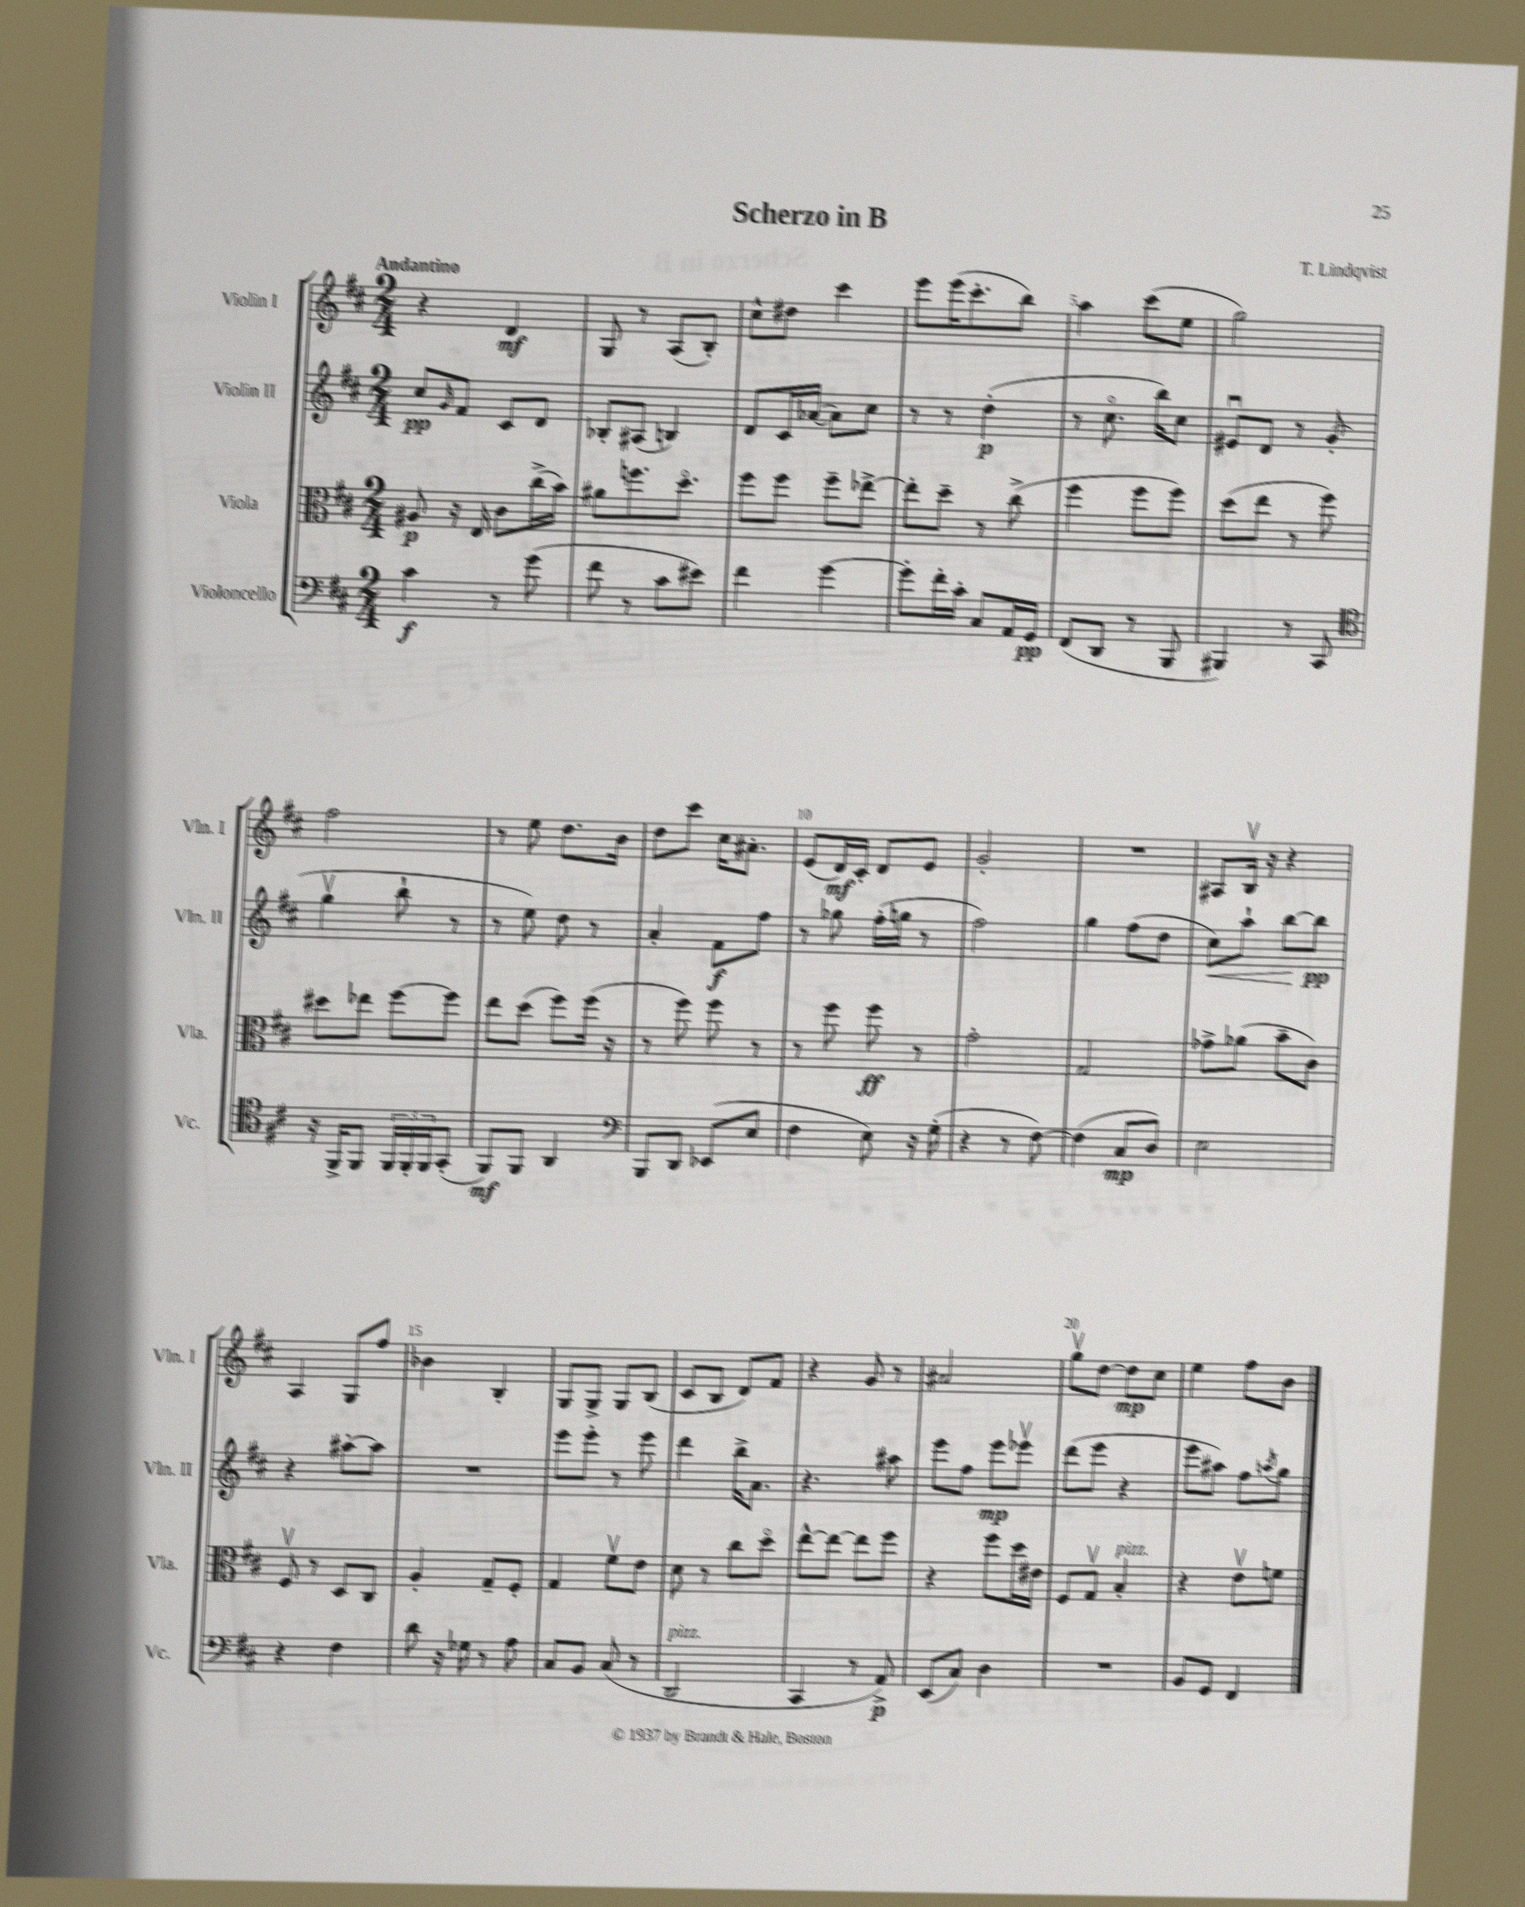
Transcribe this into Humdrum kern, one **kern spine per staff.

**kern	**dynam	**kern	**dynam	**kern	**dynam	**kern	**dynam
*part4	*part4	*part3	*part3	*part2	*part2	*part1	*part1
*staff4	*staff4	*staff3	*staff3	*staff2	*staff2	*staff1	*staff1
*I"Violoncello	*	*I"Viola	*	*I"Violin II	*	*I"Violin I	*
*I'Vc.	*	*I'Vla.	*	*I'Vln. II	*	*I'Vln. I	*
*clefF4	*	*clefC3	*	*clefG2	*	*clefG2	*
*k[f#c#]	*	*k[f#c#]	*	*k[f#c#]	*	*k[f#c#]	*
*M2/4	*	*M2/4	*	*M2/4	*	*M2/4	*
=1	=1	=1	=1	=1	=1	=1	=1
!	!	!	!	!	!	!LO:TX:a:B:t=Andantino	!
4c#\	f	8A#X/	p	8cc#/L	pp	4r	.
.	.	.	.	16qqg/	.	.	.
.	.	16r	.	8f#/J	.	.	.
.	.	16E/	.	.	.	.	.
8r	.	8c#\L	.	8c#/L	.	4d/	mf
(8g\	.	(16cc#^\L	.	8d/J	.	.	.
.	.	16b\JJ)	.	.	.	.	.
=2	=2	=2	=2	=2	=2	=2	=2
8f#\	.	8a#X\L	.	8B-X'/L	.	8G/	.
8r	.	8.ffn\	.	(8A#X/J	.	8r	.
8c#\L	.	.	.	4Bn/)	.	(8A/L	.
.	.	8.dd\J	.	.	.	.	.
8e#X\J)	.	.	.	.	.	8B'/J)	.
=3	=3	=3	=3	=3	=3	=3	=3
4f#\	.	8ff#\L	.	8d/L	.	8cc#^^\L	.
.	.	8ff#\J	.	16c#/L	.	8dd#X\J	.
.	.	.	.	([16a-X/JJ	.	.	.
[4g\	.	8ff#~\L	.	8a-\L])	.	4ccc#\	.
.	.	[8ee-X^\J	.	8cc#\J	.	.	.
=4	=4	=4	=4	=4	=4	=4	=4
8g'\L]	.	8ee-'\L]	.	8r	.	8eee\L	.
16f#'\L	.	8dd~\J	.	8r	.	(16eee\K	.
16c#'\JJ	.	.	.	.	.	8.ccc#'\	.
8C#/L	.	8r	.	(4dd'\	p	.	.
16AA/L	.	(8cc#^\	.	.	.	8bb\J)	.
16GG/JJ	pp	.	.	.	.	.	.
=5	=5	=5	=5	=5	=5	=5	=5
(8FF#/L	.	4ff#\	.	8r	.	4aa\	.
8DD/J	.	.	.	8.cc#\	.	.	.
8r	.	8ff#\L	.	.	.	(8ccc#\L	.
.	.	.	.	16bb\KL)	.	.	.
8BBB/	.	8ff#\J)	.	8cc#\J	.	8ee\J	.
=6	=6	=6	=6	=6	=6	=6	=6
4BBB#X/)	.	(8dd\L	.	8e#Xu/L	.	2gg\)	.
.	.	8ee\J	.	8d/J	.	.	.
8r	.	8r	.	8r	.	.	.
8CC#/	.	8ff#\)	.	(8g'/	.	.	.
!!LO:LB:g=z
=7	=7	=7	=7	=7	=7	=7	=7
*clefC4	*	*	*	*	*	*	*
16r	.	8dd#X\L	.	4ggv\	.	2ff#\	.
16FF#^/KL	.	.	.	.	.	.	.
8FF#/J	.	8ee-X\J	.	.	.	.	.
24FF#/LL	.	[8ff#\L	.	8bb`\	.	.	.
24FF#'/	.	.	.	.	.	.	.
24FF#/J	.	.	.	.	.	.	.
(8GG'/J	.	8ff#\J]	.	8r	.	.	.
=8	=8	=8	=8	=8	=8	=8	=8
8FF#/L)	mf	8ee\L	.	8r	.	8r	.
8FF#/J	.	(8dd\J	.	8ee\)	.	8ee\	.
4AA/	.	8ff#\L)	.	8dd\	.	8.dd\L	.
.	.	(16ff#\Jk	.	8r	.	.	.
.	.	16r	.	.	.	16b\Jk	.
=9	=9	=9	=9	=9	=9	=9	=9
*clefF4	*	*	*	*	*	*	*
8BBB/L	.	8r	.	4a'/	.	8dd\L	.
8DD/J	.	8ff#\)	.	.	.	8ccc#\J	.
(8EE-X/L	.	8ff#\	.	8f#\L	f	16cc#\KL	.
.	.	.	.	.	.	8.a#X'\J	.
8E/J	.	8r	.	8ff#\J	.	.	.
=10	=10	=10	=10	=10	=10	=10	=10
4F#\	.	8r	.	8r	.	(8e/L	.
.	.	8ff#\	.	8gg-X\	.	16d/L)	mf
.	.	.	.	.	.	16c#'/JJ	.
8E\)	.	8ff#\	ff	(16ff#'\LL	.	8d/L	.
.	.	.	.	16ggn\JJ	.	.	.
16r	.	8r	.	8r	.	8e/J	.
(16G'\	.	.	.	.	.	.	.
=11	=11	=11	=11	=11	=11	=11	=11
4r	.	2g'\	.	2ff#\)	.	2g'/	.
8r	.	.	.	.	.	.	.
[8F#\)	.	.	.	.	.	.	.
=12	=12	=12	=12	=12	=12	=12	=12
(4F#\]	.	2G/	.	4gg\	.	2r	.
8C#/L	mp	.	.	(8ff#\L	.	.	.
8D/J)	.	.	.	8dd\J	.	.	.
=13	=13	=13	=13	=13	=13	=13	=13
!	!	!	!	!	!LO:HP:b	!	!
2E\	.	8g-X^\L	.	8cc#\L)	<	8A#X/L	.
.	.	(8a-X\J	.	8aa`\J	.	16Bv/Jk	.
.	.	.	.	.	.	16r	.
.	.	8b~\L	.	[8bb\L	.	4r	.
.	.	8c#\J)	.	8bb\J]	[ pp	.	.
!!LO:LB:g=z
=14	=14	=14	=14	=14	=14	=14	=14
4r	.	8F#v/	.	4r	.	4A/	.
.	.	8r	.	.	.	.	.
4F#\	.	8D/L	.	[8aa#X'\L	.	8G/L	.
.	.	8C#/J	.	8aa#\J]	.	8ff#/J	.
=15	=15	=15	=15	=15	=15	=15	=15
8d\	.	4A'/	.	2r	.	4b-X\	.
16r	.	.	.	.	.	.	.
16G-X\	.	.	.	.	.	.	.
8r	.	8G~/L	.	.	.	4B'/	.
8A\	.	8F#'/J	.	.	.	.	.
=16	=16	=16	=16	=16	=16	=16	=16
8C#/L	.	4G/	.	8eee\L	.	8G/L	.
8BB/J	.	.	.	8eee'\J	.	8G^/J	.
(8C#/	.	8f#v\L	.	8r	.	8G/L	.
8r	.	8e\J	.	8eee\	.	(8B/J	.
=17	=17	=17	=17	=17	=17	=17	=17
!LO:TX:a:i:t=pizz.	!	!	!	!	!	!	!
2DD/	.	8d\	.	4ddd\	.	8c#/L	.
.	.	8r	.	.	.	8B/J	.
.	.	8cc#\L	.	16bb^\KL	.	8d/L)	.
.	.	.	.	8.a\J	.	.	.
.	.	8dd\J	.	.	.	8f#/J	.
=18	=18	=18	=18	=18	=18	=18	=18
4CC#/	.	[8ee^^\L	.	4.r	.	4r	.
.	.	8ee\J_	.	.	.	.	.
8r	.	8ee\L]	.	.	.	8g/	.
8AA^/)	p	8ff#\J	.	8aa#X\	.	8r	.
=19	=19	=19	=19	=19	=19	=19	=19
(8EE/L	.	4r	.	8eee\L	.	2a#X/	.
8C#/J)	.	.	.	8ff#\J	.	.	.
4D\	.	8ff#\L	.	8eee\L	mp	.	.
.	.	16dd\L	.	8eee-Xv\J	.	.	.
.	.	16e#X\JJ	.	.	.	.	.
=20	=20	=20	=20	=20	=20	=20	=20
2r	.	8F#/L	.	(8ddd\L	.	8ggv\L	.
.	.	8Gv/J	.	8eee\J	.	[8dd\J	.
!	!	!LO:TX:a:i:t=pizz.	!	!	!	!	!
.	.	4B'/	.	4r	.	8dd\L]	mp
.	.	.	.	.	.	8cc#\J	.
=21	=21	=21	=21	=21	=21	=21	=21
8BB/L	.	4r	.	8eee\L	.	4ee\	.
8GG/J	.	.	.	8aa#X\J)	.	.	.
4FF#/	.	8ev\L	.	8ff#\L	.	8ff#\L	.
.	.	.	.	8qaan/	.	.	.
.	.	8fn\J	.	8gg\J	.	8b\J	.
==	==	==	==	==	==	==	==
*-	*-	*-	*-	*-	*-	*-	*-
